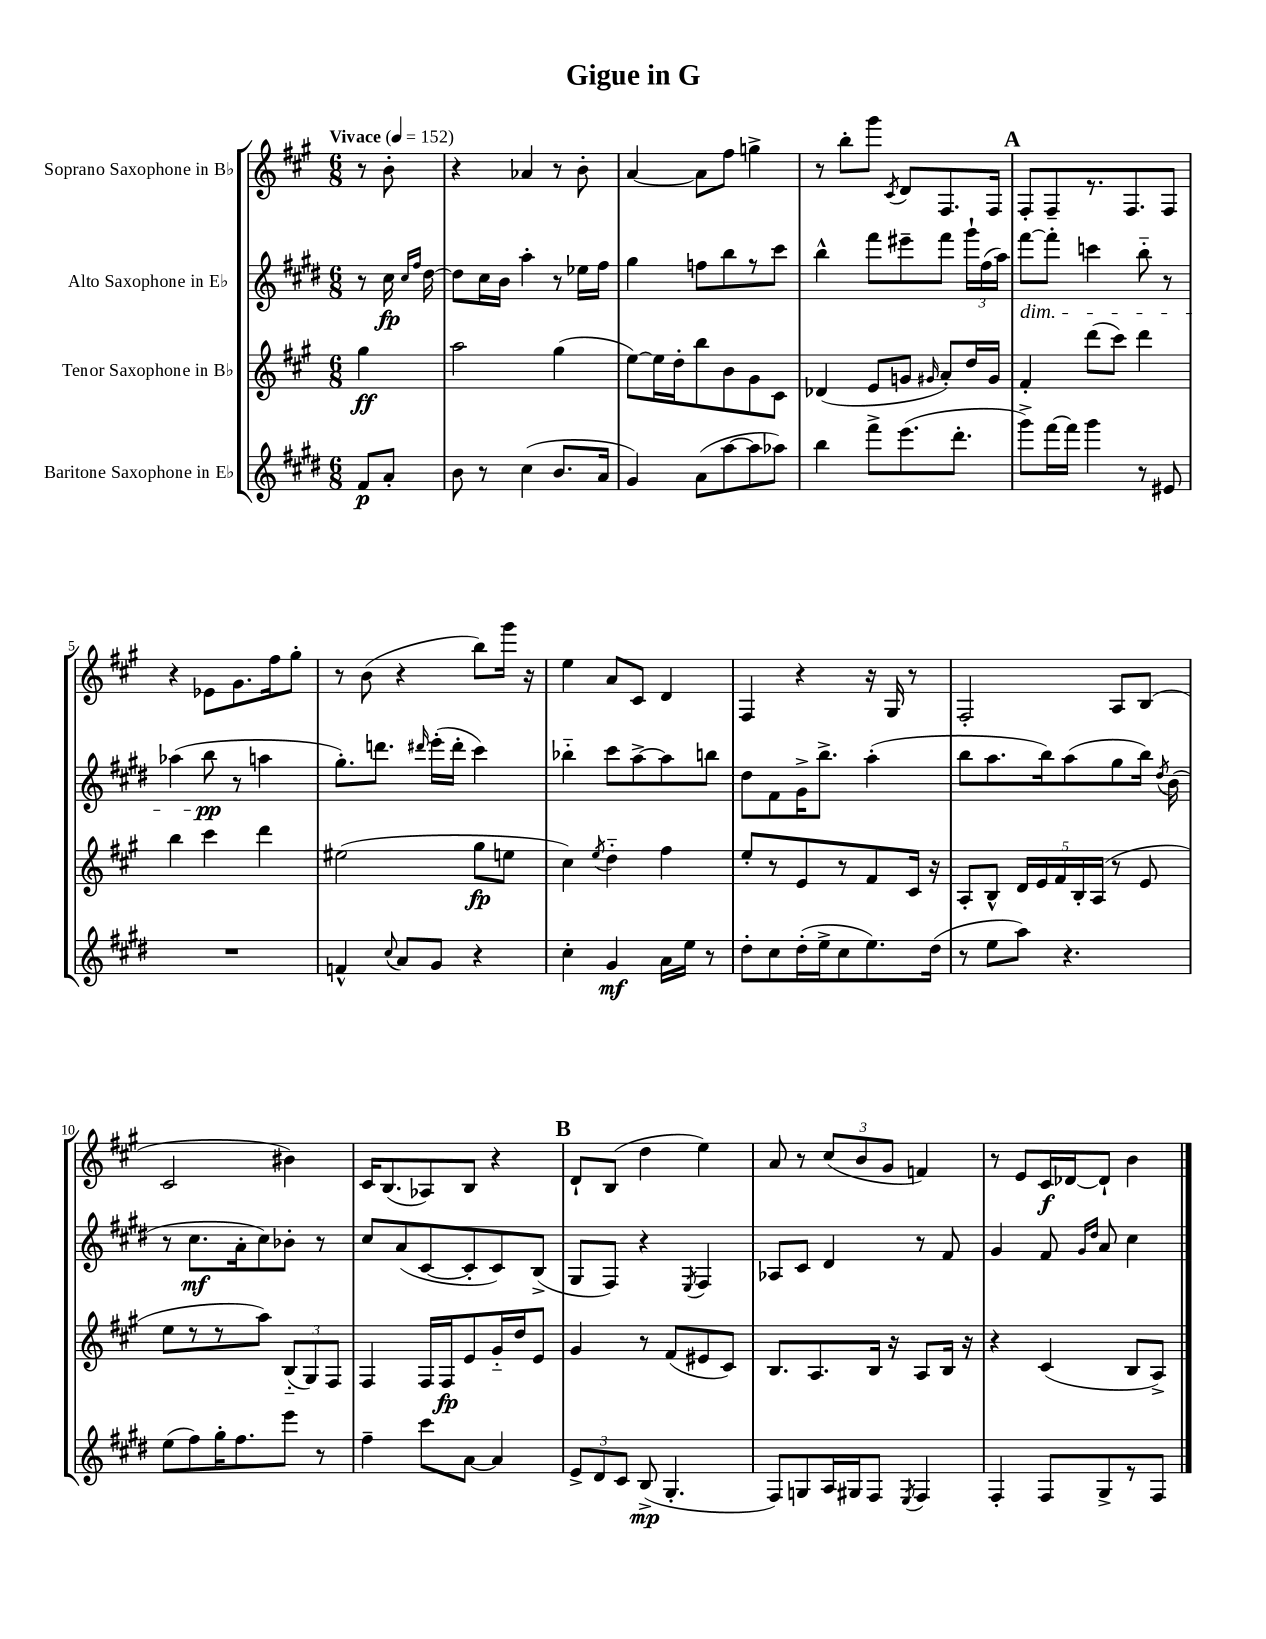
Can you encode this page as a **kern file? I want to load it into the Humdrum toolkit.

**kern	**dynam	**kern	**dynam	**kern	**dynam	**kern	**dynam
*part4	*part4	*part3	*part3	*part2	*part2	*part1	*part1
*staff4	*staff4	*staff3	*staff3	*staff2	*staff2	*staff1	*staff1
*I"Baritone Saxophone in E♭	*	*I"Tenor Saxophone in B♭	*	*I"Alto Saxophone in E♭	*	*I"Soprano Saxophone in B♭	*
*clefG2	*	*clefG2	*	*clefG2	*	*clefG2	*
*k[f#c#g#d#]	*	*k[f#c#g#]	*	*k[f#c#g#d#]	*	*k[f#c#g#]	*
*M6/8	*	*M6/8	*	*M6/8	*	*M6/8	*
*MM152	*	*MM152	*	*MM152	*	*MM152	*
=	=	=	=	=	=	=	=
!	!	!	!	!	!	!LO:TX:a:B:t=Vivace	!
8f#/L	p	4gg#\	ff	8r	.	8r	.
8a'/J	.	.	.	16cc#\	fp	8b'\	.
.	.	.	.	16qqcc#/LL	.	.	.
.	.	.	.	16qqff#/JJ	.	.	.
.	.	.	.	[16dd#\	.	.	.
=1	=1	=1	=1	=1	=1	=1	=1
8b\	.	2aa\	.	8dd#\L]	.	4r	.
8r	.	.	.	16cc#\L	.	.	.
.	.	.	.	16b\JJ	.	.	.
(4cc#\	.	.	.	4aa'\	.	4a-X/	.
8.b/L	.	(4gg#\	.	8r	.	8r	.
.	.	.	.	16ee-X\LL	.	8b'\	.
16a/Jk	.	.	.	16ff#\JJ	.	.	.
=2	=2	=2	=2	=2	=2	=2	=2
4g#/)	.	[8ee\L)	.	4gg#\	.	[4a/	.
.	.	16ee\L]	.	.	.	.	.
.	.	16dd'\J	.	.	.	.	.
(8a\L	.	8bb\	.	8ffn\L	.	8a\L]	.
[8aa\	.	8b\	.	8bb\	.	8ff#\J	.
8aa\]	.	8g#\	.	8r	.	4ggn^\	.
8aa-X\J)	.	8c#\J	.	8ccc#\J	.	.	.
=3	=3	=3	=3	=3	=3	=3	=3
4bb\	.	(4d-X/	.	4bb^^\	.	8r	.
.	.	.	.	.	.	8bb'\L	.
8fff#^\L	.	8e/L	.	8fff#\L	.	8ggg#\J	.
.	.	.	.	.	.	8qc#/	.
(8.eee\	.	8gn/J	.	8eee#X~\	.	8d/L	.
.	.	16qqg#X/	.	.	.	.	.
.	.	8a'/L)	.	8fff#\J	.	8.F#/	.
8.ddd#'\J	.	.	.	.	.	.	.
.	.	16dd/L	.	24ggg#`\LL	.	.	.
.	.	.	.	(24ff#\	.	.	.
.	.	16g#/JJ	.	.	.	16F#/Jk	.
.	.	.	.	24aa\JJ)	.	.	.
!!LO:REH:place=s1:t=A
=4	=4	=4	=4	=4	=4	=4	=4
!	!	!	!	!LO:TX:b:i:t=dim.	!	!	!
8ggg#^\L)	.	4f#'/	.	[8fff#\L	.	8F#'/L	.
[16fff#\L	.	.	.	8fff#'\J]	.	8F#~/	.
16fff#\JJ]	.	.	.	.	.	.	.
4ggg#\	.	(8ddd\L	.	4cccn\	.	8.r	.
.	.	8ccc#\J)	.	.	.	.	.
.	.	.	.	.	.	8.F#/	.
8r	.	4ddd\	.	8bb\	.	.	.
8e#X/	.	.	.	8r	.	8F#/J	.
!!LO:LB:g=z
=5	=5	=5	=5	=5	=5	=5	=5
2.r	.	4bb\	.	(4aa-X\	.	4r	.
.	.	4ccc#\	.	8bb\	pp	8e-X\L	.
.	.	.	.	8r	.	8.g#\	.
.	.	4ddd\	.	4aan\	.	.	.
.	.	.	.	.	.	16ff#\k	.
.	.	.	.	.	.	8gg#'\J	.
=6	=6	=6	=6	=6	=6	=6	=6
4fn^^/	.	(2ee#X\	.	8.gg#'\L)	.	8r	.
.	.	.	.	.	.	(8b\	.
.	.	.	.	8.dddn\J	.	.	.
8qqcc#/	.	.	.	.	.	.	.
8a/L	.	.	.	.	.	4r	.
.	.	.	.	16qqddd#X/	.	.	.
8g#/J	.	.	.	(16eee'\LL	.	.	.
.	.	.	.	16ddd#'\JJ	.	.	.
4r	.	8gg#\L	fp	4ccc#\)	.	8bb\L)	.
.	.	8een\J	.	.	.	16ggg#\Jk	.
.	.	.	.	.	.	16r	.
=7	=7	=7	=7	=7	=7	=7	=7
4cc#'\	.	4cc#\)	.	4bb-X\	.	4ee\	.
.	.	8qee/	.	.	.	.	.
4g#/	mf	4dd\	.	8ccc#\L	.	8a/L	.
.	.	.	.	[8aa^\	.	8c#/J	.
16a\LL	.	4ff#\	.	8aa\]	.	4d/	.
16ee\JJ	.	.	.	.	.	.	.
8r	.	.	.	8bbn\J	.	.	.
=8	=8	=8	=8	=8	=8	=8	=8
8dd#'\L	.	8ee'/L	.	8dd#\L	.	4F#/	.
8cc#\	.	8r	.	8f#\	.	.	.
(16dd#'\L	.	8e/	.	16g#^\K	.	4r	.
16ee^\J	.	.	.	8.bb^\J	.	.	.
8cc#\	.	8r	.	.	.	.	.
8.ee\)	.	8f#/	.	(4aa'\	.	16r	.
.	.	.	.	.	.	16G#/	.
.	.	16c#/Jk	.	.	.	8r	.
(16dd#\Jk	.	16r	.	.	.	.	.
=9	=9	=9	=9	=9	=9	=9	=9
8r	.	8A'/L	.	8bb\L	.	2F#'/	.
8ee\L	.	8B^^/J	.	8.aa\	.	.	.
8aa\J)	.	20d/LL	.	.	.	.	.
.	.	20e/	.	.	.	.	.
.	.	.	.	16bb\k)	.	.	.
.	.	20f#/	.	.	.	.	.
4.r	.	.	.	(8aa\	.	.	.
.	.	20B'/	.	.	.	.	.
.	.	(20A/JJ	.	.	.	.	.
.	.	8r	.	8gg#\	.	8A/L	.
.	.	8e/	.	16bb\Jk)	.	(8B/J	.
.	.	.	.	8qdd#/	.	.	.
.	.	.	.	(16b\	.	.	.
!!LO:LB:g=z
=10	=10	=10	=10	=10	=10	=10	=10
(8ee\L	.	8ee\L	.	8r	.	2c#/	.
8ff#\)	.	8r	.	8.cc#\L	mf	.	.
16gg#'\K	.	8r	.	.	.	.	.
8.ff#\	.	.	.	16a'\k	.	.	.
.	.	8aa\J)	.	8cc#\)	.	.	.
8eee\J	.	(12B/L	.	8b-X'\J	.	4b#X\)	.
.	.	12G#/)	.	.	.	.	.
8r	.	.	.	8r	.	.	.
.	.	12F#/J	.	.	.	.	.
=11	=11	=11	=11	=11	=11	=11	=11
4ff#~\	.	4F#/	.	8cc#/L	.	16c#/KL	.
.	.	.	.	.	.	(8.B/	.
.	.	.	.	(8a/	.	.	.
8ccc#\L	.	16F#/LL	.	[8c#/	.	8A-X/)	.
.	.	16F#/J	fp	.	.	.	.
[8a\J	.	8e/	.	8c#'/]	.	8B/J	.
4a/]	.	16g#/L	.	8c#/)	.	4r	.
.	.	16dd/J	.	.	.	.	.
.	.	8e/J	.	(8B^/J	.	.	.
!!LO:REH:place=s1:t=B
=12	=12	=12	=12	=12	=12	=12	=12
12e^/L	.	4g#/	.	8G#/L	.	8d`/L	.
12d#/	.	.	.	.	.	.	.
.	.	.	.	8F#/J)	.	(8B/J	.
12c#/J	.	.	.	.	.	.	.
(8B^/	mp	8r	.	4r	.	4dd\	.
4.G#'/	.	(8f#/L	.	.	.	.	.
.	.	.	.	8qE/	.	.	.
.	.	8e#X/	.	4F#/	.	4ee\)	.
.	.	8c#/J)	.	.	.	.	.
=13	=13	=13	=13	=13	=13	=13	=13
8F#/L)	.	8.B/L	.	8A-X/L	.	8a/	.
8Gn/	.	.	.	8c#/J	.	8r	.
.	.	8.A/	.	.	.	.	.
16A/L	.	.	.	4d#/	.	(12cc#/L	.
16G#X/J	.	.	.	.	.	.	.
.	.	.	.	.	.	12b/	.
8F#/J	.	16B/Jk	.	.	.	.	.
.	.	.	.	.	.	12g#/J	.
.	.	16r	.	.	.	.	.
8qE/	.	.	.	.	.	.	.
4F#/	.	8A/L	.	8r	.	4fn/)	.
.	.	16B/Jk	.	8f#/	.	.	.
.	.	16r	.	.	.	.	.
=14	=14	=14	=14	=14	=14	=14	=14
4F#'/	.	4r	.	4g#/	.	8r	.
.	.	.	.	.	.	8e/L	.
8F#/L	.	(4c#/	.	8f#/	.	16c#/L	f
.	.	.	.	.	.	[16d-X/J	.
.	.	.	.	16qqg#/LL	.	.	.
.	.	.	.	16qqdd#/JJ	.	.	.
8G#^/	.	.	.	8a/	.	8d-`/J]	.
8r	.	8B/L	.	4cc#\	.	4b\	.
8F#/J	.	8A^/J)	.	.	.	.	.
==	==	==	==	==	==	==	==
*-	*-	*-	*-	*-	*-	*-	*-
